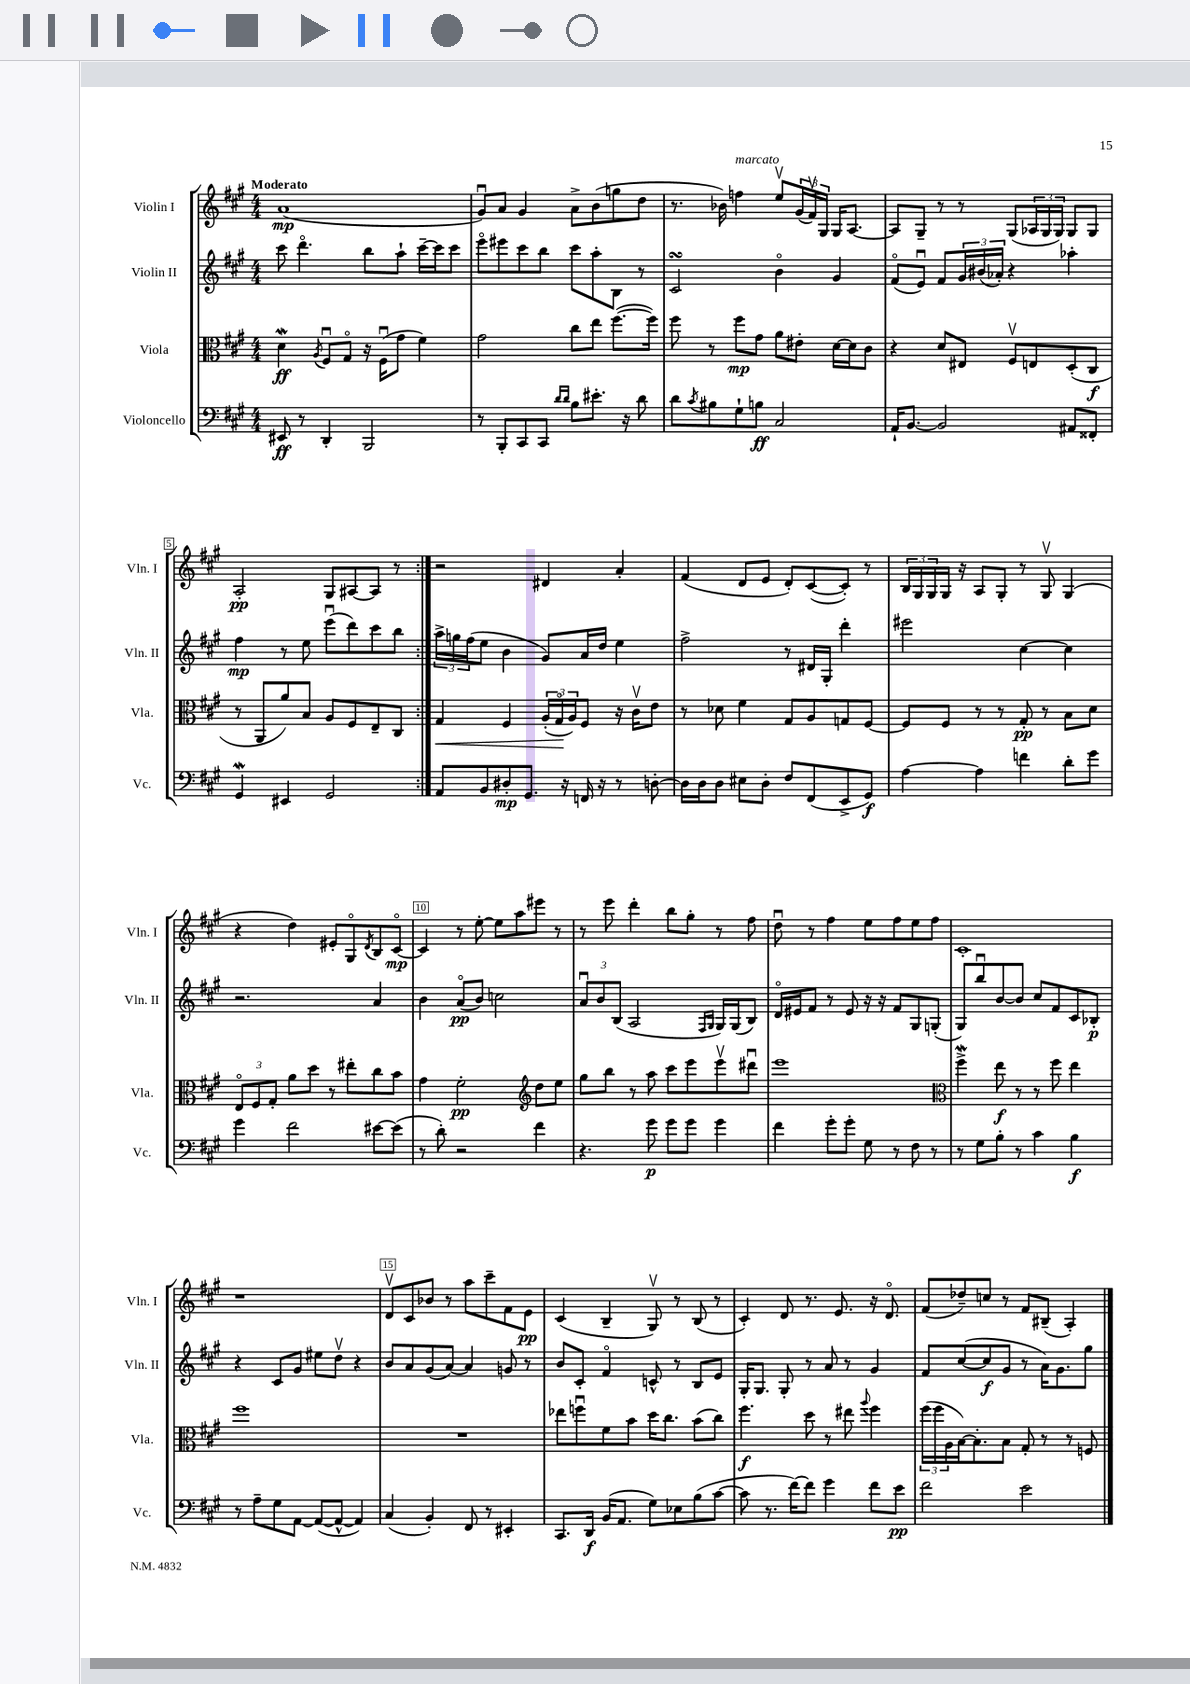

**kern	**kern	**kern	**kern
*staff4	*staff3	*staff2	*staff1
*clefF4	*clefC3	*clefG2	*clefG2
*k[f#c#g#]	*k[f#c#g#]	*k[f#c#g#]	*k[f#c#g#]
*M4/4	*M4/4	*M4/4	*M4/4
8EE#	4d	8ccc#	(1a
8r	.	4.dddo	.
.	8qA	.	.
4DD'	8F#u	.	.
.	8G#o	.	.
2BBB	16r	8bb	.
.	(16F#u	.	.
.	8g#	8aa`	.
.	4f#)	[16ccc#~	.
.	.	16ccc#]	.
.	.	8ccc#	.
=	=	=	=
8r	2g#	8eeeo	8g#u)
8BBB'	.	8eee#	8a
8CC#	.	8ccc#	4g#
8CC#	.	8bb	.
16qqd	.	.	.
16qqd	.	.	.
8B	8cc#	8ccc#	8a^
8.e#'	8ee	8aa'	(8b
.	([8.ff#	8B	8gg
16r	.	.	.
8d	.	8r	8dd
.	16ff#])	.	.
=	=	=	=
8d	8ff#	2c#	8.r
8qc#	.	.	.
8B#	8r	.	.
.	.	.	16b-)
8G#`	8ff#	.	4ff
8B	8g#	.	.
2C#	8a	4bo	8eev
.	8e#'	.	(24g#
.	.	.	24f#v)
.	.	.	24G#
.	[16d	4g#	16G#
.	16d]	.	[8.A
.	8c#	.	.
=	=	=	=
16AA`	4r	(8f#o	8A]
[8.BB	.	.	.
.	.	8eu)	8G#~
2BB]	8d	8f#	8r
.	8E#	24g#	8r
.	.	(24b#	.
.	.	24a-')	.
.	8F#v	4r	(8G#
.	8E	.	24A-
.	.	.	24G#
.	.	.	24G#)
8AA#	(8D'	4aa-'	8G#
8FF##'	8C#	.	8G#
=	=	=	=
4GG#	8r	4ff#	2A'
.	8AA	.	.
4EE#	8a)	8r	.
.	8B	8ee	.
2GG#	8A	(8eeeu	8G#
.	8F#	8ddd)	[8A#
.	8E~	8ccc#	8A#]
.	8C#	8bb	8r
=:|!	=:|!	=:|!	=:|!
8AA	4G#	24aa^	2r
.	.	24gg	.
.	.	(24ff#	.
8BB	.	8ee	.
8D#'	4F#	4b	.
8.GG#	.	.	.
.	(24A'	8g#)	4d#
.	24G#o	.	.
16r	.	.	.
.	24A)	.	.
16FF	8F#	16a	.
16r	.	16dd	.
8r	16r	4ee	4a'
.	16c#v	.	.
[8D'	8e	.	.
=	=	=	=
16D]	8r	2ff#^	(4f#
16D	.	.	.
8D	8d-	.	.
8E#	4f#	.	8d
8D'	.	.	8e
8F#	8G#	8r	8d')
(8FF#	8A	16d#	([8c#
.	.	16G#'	.
8EE^	8G	4ddd'	8c#'])
8GG#)	[8F#	.	8r
=	=	=	=
[4A	8F#]	2eee#	24B
.	.	.	24G#
.	.	.	24G#
.	8F#	.	16G#
.	.	.	16r
4A]	8r	.	8A
.	8r	.	8G#'
4f	8G#'	[4cc#	8r
.	8r	.	8G#v
8d'	8B	4cc#]	(4G#
8g#	8d	.	.
=	=	=	=
4g#	12Eo	2.r	4r
.	12F#	.	.
.	12G#'	.	.
2f#	8a	.	4dd)
.	8dd	.	.
.	8r	.	8e#'
.	8ee#'	.	8G#o
.	.	.	8qd
[8e#	8cc#	4a	8B
(8e#]	8b	.	[8c#o
=	=	=	=
8r	4g#	4b	4c#]
8d')	.	.	.
2r	2f#'	(8ao	8r
.	.	8b)	[8ee'
.	.	2cc	8ee]
.	.	.	8aa
*	*clefG2	*	*
4f#	8dd	.	8eee#
.	8ee	.	8r
=	=	=	=
4.r	8gg#	12au	8r
.	.	12b	.
.	8bb	.	8eee
.	.	(12B	.
.	8r	2A	4ddd'
8g#	8aa	.	.
8g#	8ccc#	.	8bb
8g#	8eee	.	8gg#'
.	.	16qqF#	.
.	.	16qqG#	.
4g#	8eeev	16G#)	8r
.	.	(16G#	.
.	8ddd#u	8B)	8ff#
=	=	=	=
4f#	1eee	16do	8ddu
.	.	16e#	.
.	.	8f#	8r
8g#'	.	8r	4ff#
8g#'	.	8e#	.
8G#	.	16r	8ee
.	.	16r	.
8r	.	8f#	8ff#
8F#	.	8G#	8ee
8r	.	(8G'	8ff#
=	=	=	=
*	*clefC3	*	*
8r	4ff#^	8G#)	1c#'
8G#	.	8bbu	.
8B'	8ee	[8b	.
8r	8r	8b]	.
4c#	8r	8cc#	.
.	8ff#	8f#	.
4B	4ee	8c#	.
.	.	8B-'	.
=	=	=	=
8r	1ff#	4r	1r
8A~	.	.	.
8G#	.	8c#	.
[8AA	.	8g#	.
(8AA_	.	8ee#	.
8AA^^_	.	8ddv	.
4AA])	.	4r	.
=	=	=	=
(4C#	1r	8b	8dv
.	.	8a	8c#
4BB')	.	(8g#	8b-
.	.	[8a)	8r
8FF#	.	4a]	8aa
8r	.	.	8ccc#~
4EE#'	.	8g	8f#
.	.	8r	8e
=	=	=	=
8.CC#	8ee-	8b	(4c#
.	8ffu	8c#'	.
16DD	.	.	.
(16BB	8f#	4f#o	4B~
8.AA	.	.	.
.	8b	.	.
8G#)	16dd	8c^^	8G#v)
.	8.cc#	.	.
8E-	.	8r	8r
(8B	(8b	8B	(8B
[8c#	8cc#)	8e	8r
=	=	=	=
8c#]	4.ff#	16G#'	4c#')
.	.	8.G#	.
8.r	.	.	.
.	.	8G#'	8d
[16f#)	.	.	.
8f#]	8dd	8r	8.r
4g#	8r	8a	.
.	.	.	8.e
.	8ee#	8r	.
.	8qqaa	.	.
8f#	4ff#	4g#	16r
.	.	.	8.do
8e	.	.	.
=	=	=	=
2f#	(24ff#	8f#	(8f#
.	24ff#	.	.
.	24A	.	.
.	[16B)	([8cc#	8dd-~)
.	8.B']	.	.
.	.	8cc#]	8cc
.	8B	8g#	8r
2e	8G#'	8r	8f#
.	8r	16a)	(8B#~
.	.	8.g#	.
.	8r	.	4A')
.	8F	8gg#	.
==	==	==	==
*-	*-	*-	*-
